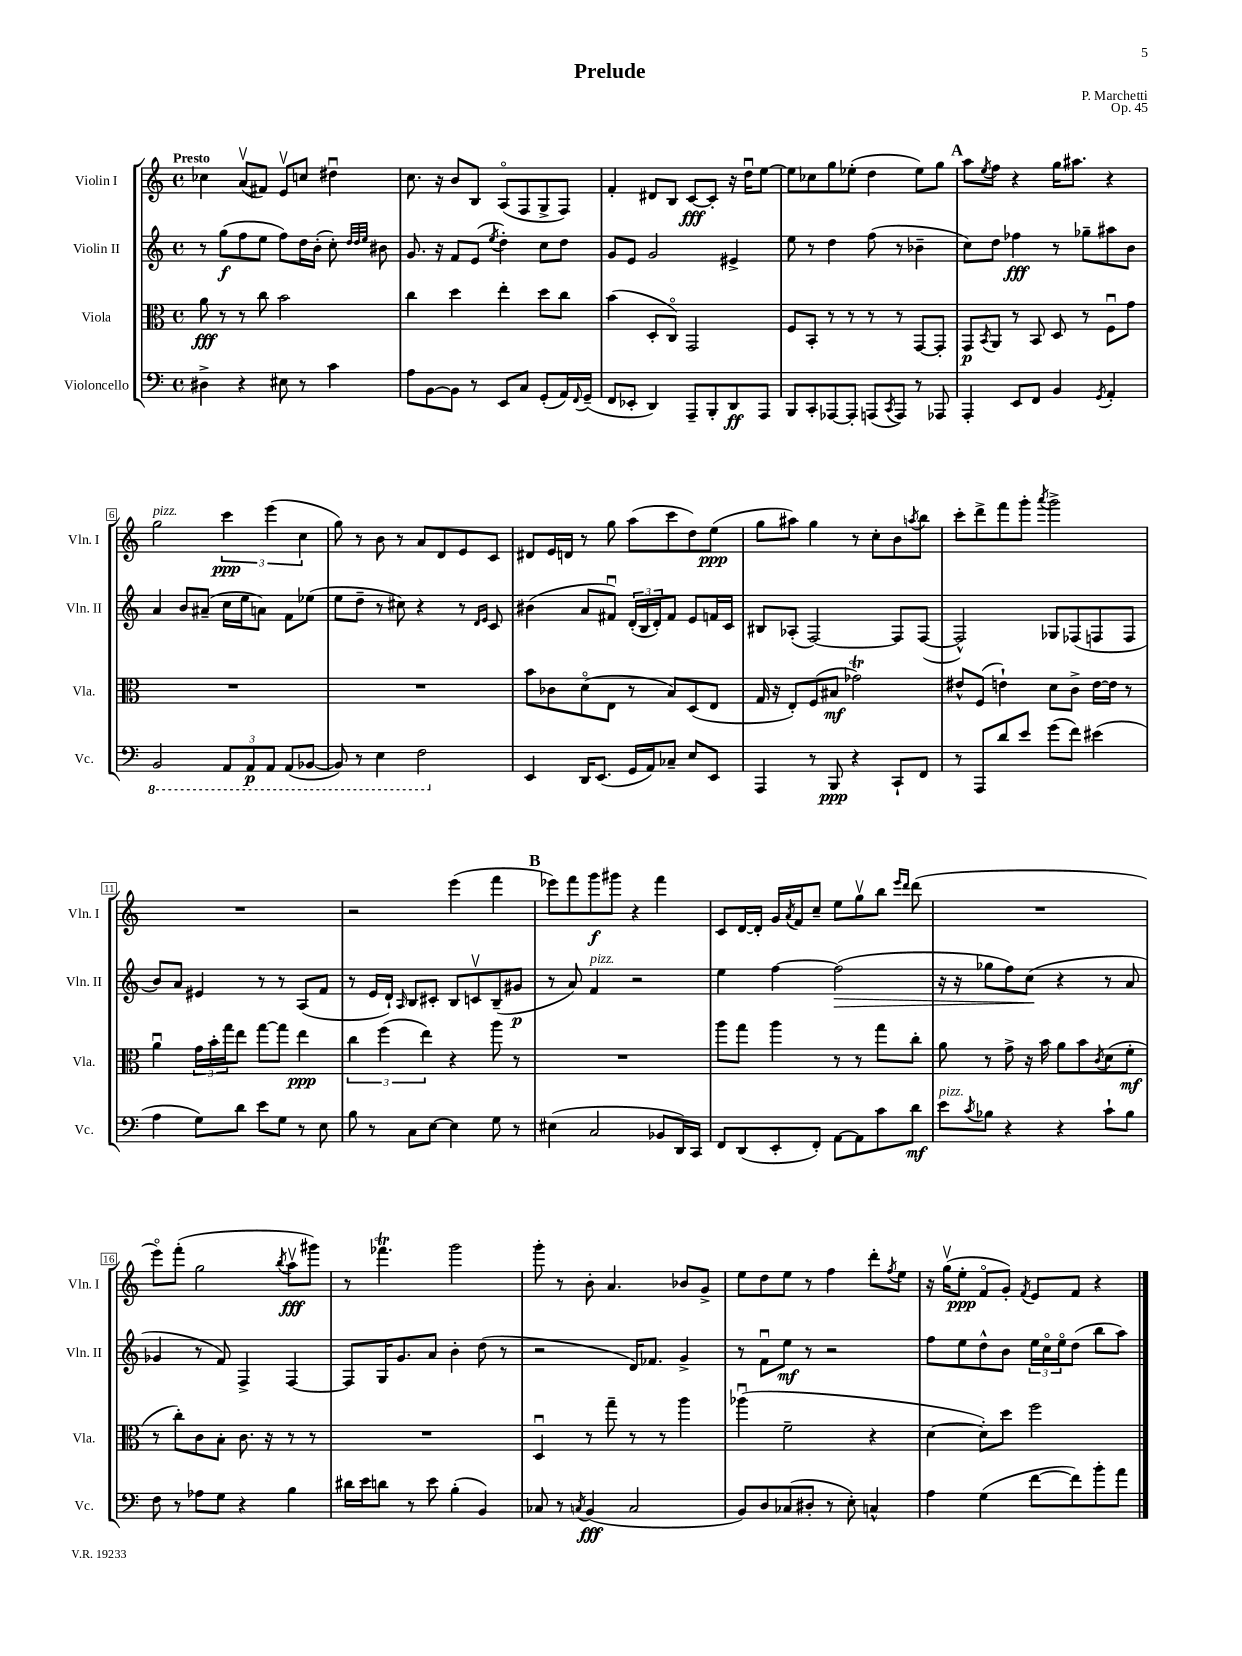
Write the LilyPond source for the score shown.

\header { title = "Prelude" composer = "P. Marchetti" opus = "Op. 45" }
<<
\new StaffGroup <<
\new Staff = "s0" \with { instrumentName = "Violin I" shortInstrumentName = "Vln. I" } {
    \clef treble \key c \major \defaultTimeSignature \time 4/4 \tempo "Presto"
    ces''4 a'8\upbow( fis'8) e'8\upbow c''8 dis''4\downbow |
    c''8. r16 b'8 b8 a8\flageolet( f8 g8-> f8) |
    f'4-. dis'8 b8 c'8~\fff c'8-. r16 d''16\downbow e''8~ |
    e''8 ces''8 g''8 ees''8-.( d''4 ees''8) g''8 |
    \mark \markup { \bold "A" } a''8 \acciaccatura { e''8 } f''8 r4 g''16 ais''8. r4 |
    g''2^\markup { \italic "pizz." } \tuplet 3/2 { c'''4\ppp e'''4( c''4 } |
    g''8) r8 b'8 r8 a'8 d'8 e'8 c'8 |
    dis'8 e'16 d'16 r8 g''8 a''8( c'''8 d''8) e''8\ppp( |
    g''8 ais''8) g''4 r8 c''8-. b'8 \acciaccatura { a''8 } b''8 |
    c'''8-. d'''8-> f'''8 g'''8-. \acciaccatura { a'''8 } g'''2-> |
    R1 |
    r2 e'''4( f'''4 |
    \mark \markup { \bold "B" } ees'''8) f'''8 g'''8\f gis'''8 r4 f'''4 |
    c'8 d'16~ d'16-. g'16 \acciaccatura { a'8 } f'16 c''8-- e''8 g''8\upbow b''8 \grace { e'''16 d'''16 } d'''8( |
    R1 |
    e'''8\flageolet) f'''8-.( g''2 \acciaccatura { b''8 } a''8\upbow\fff gis'''8) |
    r8 fes'''4.\trill g'''2 |
    g'''8-. r8 b'8-. a'4. bes'8 g'8-> |
    e''8 d''8 e''8 r8 f''4 d'''8-. \acciaccatura { f''8 } e''8 |
    r16 g''16\upbow( e''8-.\ppp f'8\flageolet g'8-.) \acciaccatura { f'8 } e'8 f'8 r4 \bar "|." |
}
\new Staff = "s1" \with { instrumentName = "Violin II" shortInstrumentName = "Vln. II" } {
    \clef treble \key c \major \defaultTimeSignature \time 4/4
    r8 g''8\f( f''8 e''8 f''8) d''16 b'16-.( c''8-.) \grace { d''32 d''32 e''32 } bis'8 |
    g'8. r16 f'8 e'8( \acciaccatura { e''8 } d''4-.) c''8 d''8 |
    g'8 e'8 g'2 eis'4-> |
    e''8 r8 d''4 f''8( r8 bes'4-- |
    \mark \markup { \bold "A" } c''8) d''8 fes''4\fff r8 ges''8-- ais''8 b'8 |
    a'4 b'8 ais'8--( c''16 e''16 a'8) f'8 ees''8( |
    e''8 d''8-- r8 cis''8) r4 r8 \grace { d'16 e'16 } c'8 |
    bis'4( a'8 fis'8\downbow) \tuplet 3/2 { d'16-.( b16 d'16-.) } fis'8 e'8 f'16 c'16 |
    bis8 aes8-.( f2~) f8 f8~( |
    f2-^) ges8 fes8( f8 f8 |
    b'8) a'8 eis'4 r8 r8 a8( f'8 |
    r8 e'16 d'16-!) \grace { a16 } b8 cis'8-. b8 c'8\upbow b8--( gis'8\p |
    \mark \markup { \bold "B" } r8 a'8) f'4^\markup { \italic "pizz." } r2 |
    e''4 f''4~ f''2\>( |
    r16 r16 ges''8 f''8) c''8\!( r4 r8 a'8 |
    ges'4 r8 f'8) f4-> f4~ |
    f8 g16 g'8. a'8 b'4-. d''8( r8 |
    r2 d'16) fes'8. g'4-> |
    r8 f'8\downbow e''8\mf r8 r2 |
    f''8 e''8 d''8-^ b'8 \tuplet 3/2 { e''16 c''16\flageolet e''16\flageolet } d''8( b''8 a''8) \bar "|." |
}
\new Staff = "s2" \with { instrumentName = "Viola" shortInstrumentName = "Vla." } {
    \clef alto \key c \major \defaultTimeSignature \time 4/4
    a'8\fff r8 r8 c''8 b'2 |
    c''4 d''4 e''4-. d''8 c''8 |
    b'4( d8-. c8\flageolet) g,2 |
    f8 b,8-. r8 r8 r8 r8 g,8~ g,8-. |
    \mark \markup { \bold "A" } g,8\p \acciaccatura { b,8 } a,8 r8 b,8 d8 r8 f8\downbow g'8 |
    R1 |
    R1 |
    b'8 ces'8 d'8\flageolet( e8 r8 b8) d8( e8 |
    g16 r16 e8-.) f8( bis8\mf ges'2\trill) |
    eis'8-^ f8( e'4-!) d'8 c'8-> e'16~ e'16 r8 |
    a'4\downbow \tuplet 3/2 { g'16 b'16-. g''16 } e''8 g''8~ g''8 e''4\ppp |
    \tuplet 3/2 { c''4 f''4( e''4) } r4 a''8 r8 |
    \mark \markup { \bold "B" } R1 |
    a''8 g''8 a''4 r8 r8 g''8 c''8-. |
    a'8 r8 g'8-> r16 b'16 a'8 b'8 \acciaccatura { c'8 } d'8( f'8-.\mf |
    r8 c''8-.) c'8 b8-. c'8. r16 r8 r8 |
    R1 |
    d4\downbow r8 g''8-- r8 r8 a''4 |
    aes''4\downbow( f'2-- r4 |
    d'4~ d'8-.) d''8 f''2 \bar "|." |
}
\new Staff = "s3" \with { instrumentName = "Violoncello" shortInstrumentName = "Vc." } {
    \clef bass \key c \major \defaultTimeSignature \time 4/4
    dis4-> r4 eis8 r8 c'4 |
    a8 b,8~ b,8 r8 e,8 c8 g,8-.( a,16) \appoggiatura { f,8 } g,16--( |
    f,8 ees,8-. d,4) a,,8-- b,,8-. d,8\ff a,,8 |
    b,,8 c,8-. aes,,8~ aes,,8-. a,,8( \acciaccatura { c,8 } a,,8) r8 aes,,8 |
    \mark \markup { \bold "A" } a,,4-. e,8 f,8 b,4 \acciaccatura { g,8 } a,4-. |
    \ottava #-1 b,,2 \tuplet 3/2 { a,,8 a,,8\p a,,8 } a,,8( bes,,8~ |
    bes,,8) r8 e,4 f,2 \ottava #0 |
    e,4 d,16 e,8.( g,16 a,16) ces8-- e8 e,8 |
    a,,4 r8 b,,8\ppp r4 c,8-! f,8 |
    r8 a,,8 d'8 e'8 g'8( f'8) eis'4( |
    a4 g8) d'8 e'8 g8 r8 e8 |
    b8 r8 c8 e8~ e4 g8 r8 |
    \mark \markup { \bold "B" } eis4( c2 bes,8 d,16) c,16 |
    f,8 d,8( e,8-. f,8-.) a,8~ a,8 c'8 d'8\mf |
    e'8^\markup { \italic "pizz." } \acciaccatura { c'8 } bes8 r4 r4 c'8-! bes8 |
    f8 r8 aes8 g8 r4 b4 |
    dis'16 e'16 d'8 r8 e'8 b4-.( b,4) |
    ces8 r8 \acciaccatura { c8 } b,4\fff( c2 |
    b,8) d8 ces8( dis8-. r8 e8-.) c4-^ |
    a4 g4( f'8~ f'8) b'8-. a'8 \bar "|." |
}
>>
>>
\layout { \context { \Score \override BarNumber.stencil = #(make-stencil-boxer 0.1 0.3 ly:text-interface::print) } }
